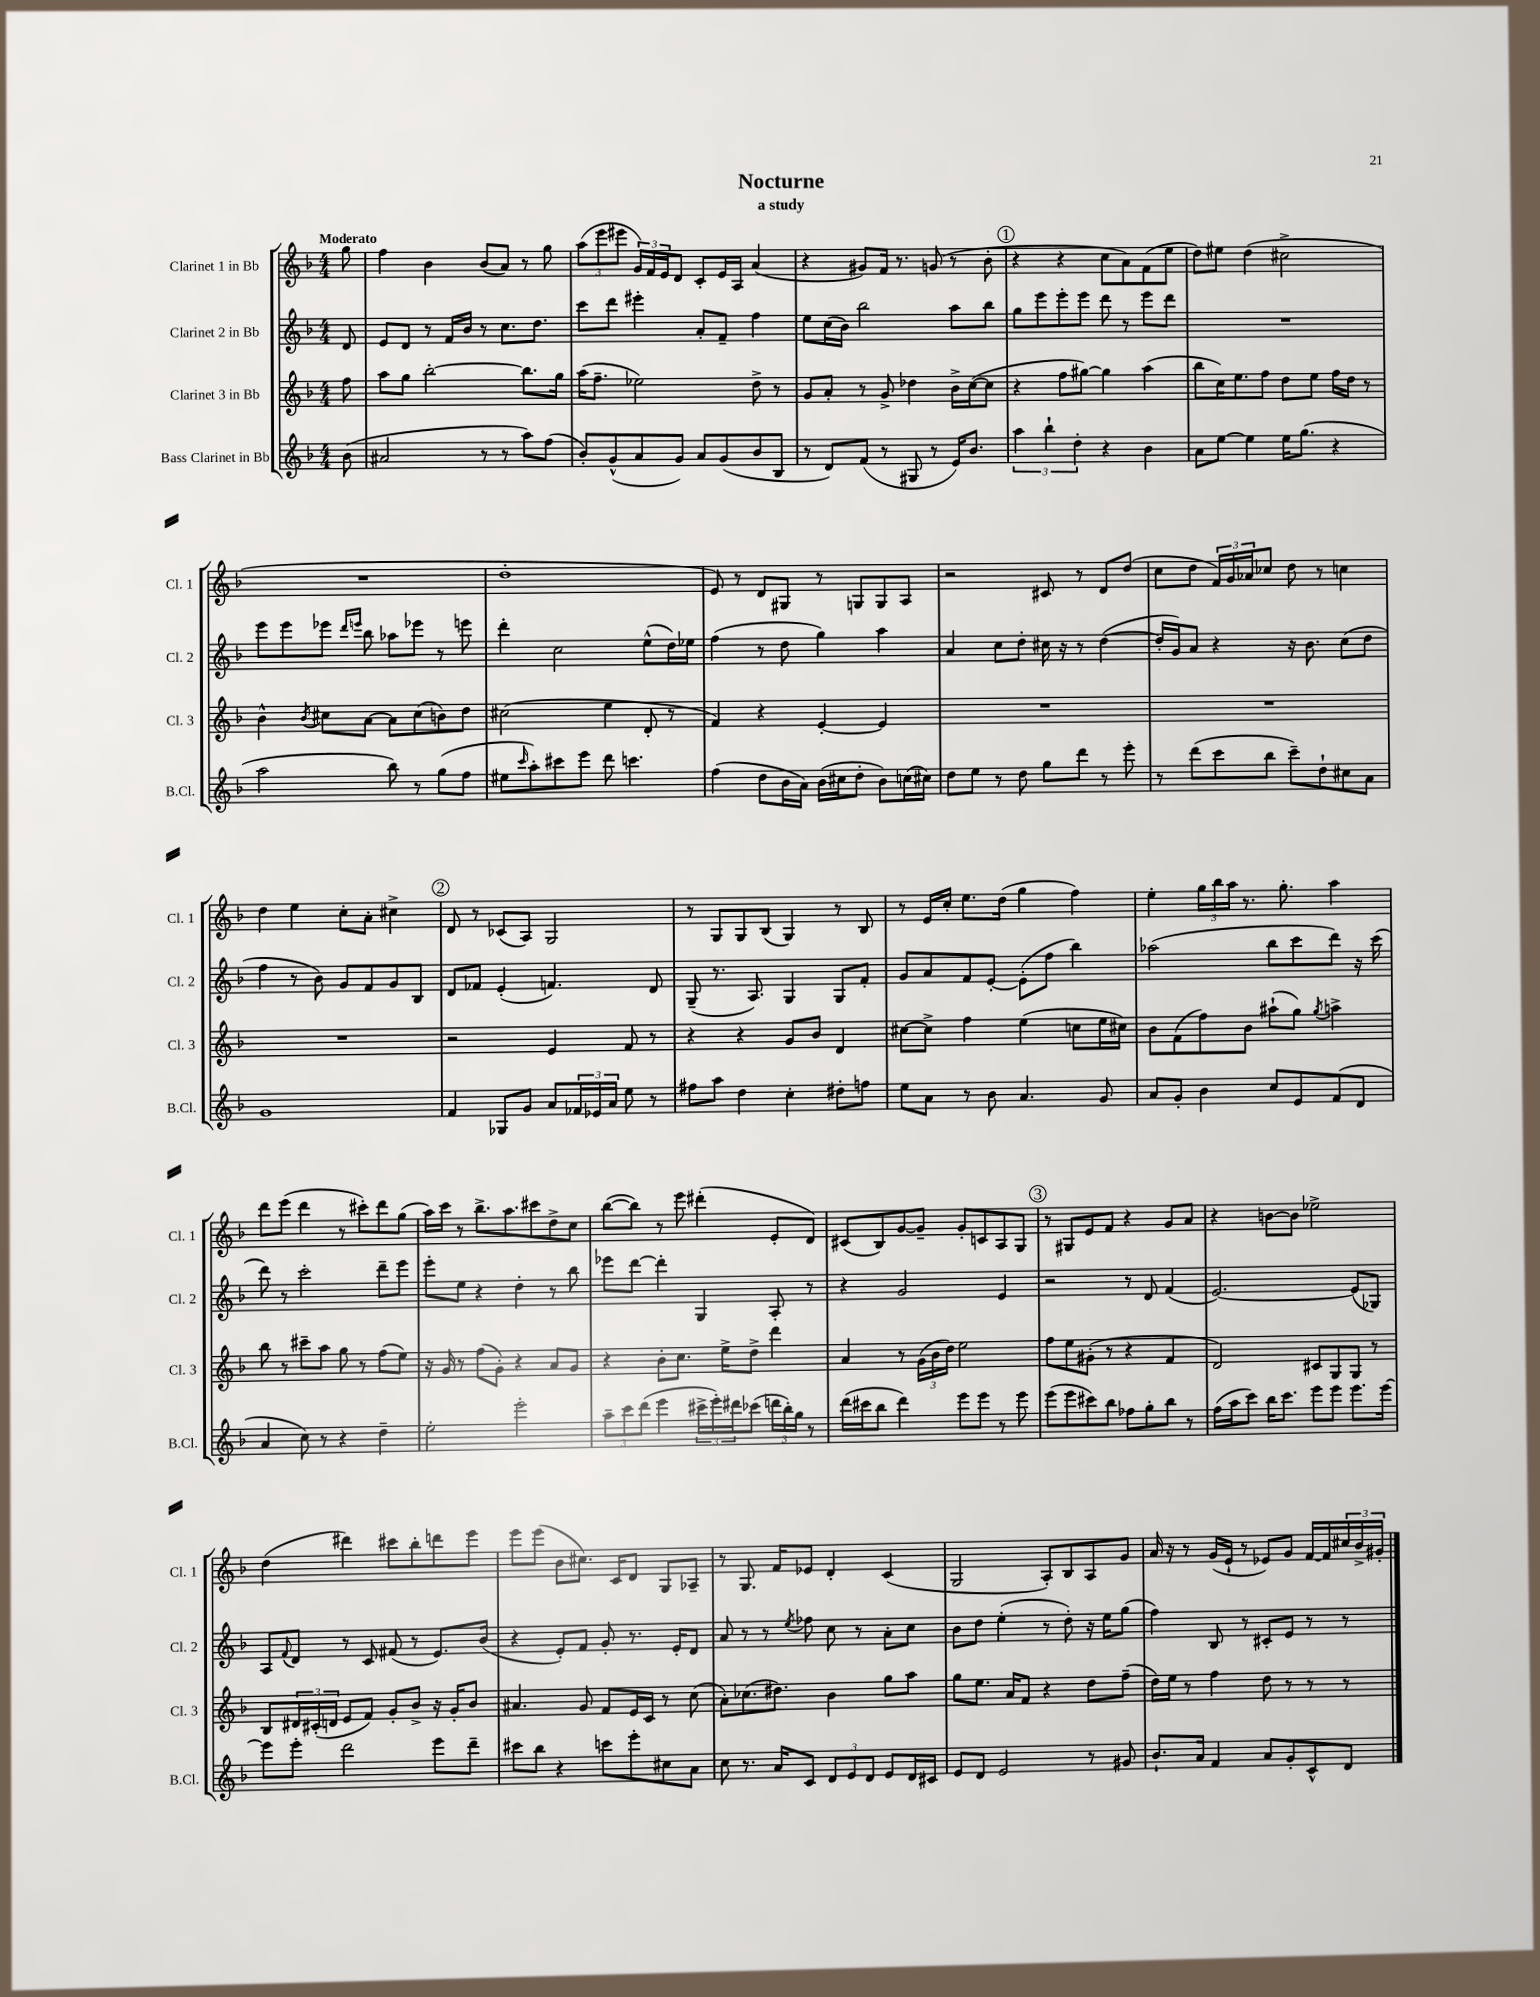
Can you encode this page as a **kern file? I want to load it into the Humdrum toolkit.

**kern	**kern	**kern	**kern
*part4	*part3	*part2	*part1
*staff4	*staff3	*staff2	*staff1
*I"Bass Clarinet in Bb	*I"Clarinet 3 in Bb	*I"Clarinet 2 in Bb	*I"Clarinet 1 in Bb
*I'B.Cl.	*I'Cl. 3	*I'Cl. 2	*I'Cl. 1
*clefG2	*clefG2	*clefG2	*clefG2
*k[b-]	*k[b-]	*k[b-]	*k[b-]
*M4/4	*M4/4	*M4/4	*M4/4
=	=	=	=
!	!	!	!LO:TX:a:B:t=Moderato
(8b-\	8ff\	8d/	8gg\
=1	=1	=1	=1
2a#X/	8aa\L	8e/L	4ff\
.	8gg\J	8d/J	.
.	[2bb-'\	8r	4b-\
.	.	16f/LL	.
.	.	16b-/JJ	.
8r	.	8r	(8b-/L
8r	.	8.cc\L	8a/J)
8aa\L)	8.bb-\L]	.	8r
.	.	8.dd\J	.
(8ff\J	.	.	8gg\
.	16gg\Jk	.	.
=2	=2	=2	=2
8b-'/L)	(16aa\KL	8ccc\L	(12aa\L
.	8.ff~\J	.	.
.	.	.	12eee\
(8g^^/	.	8ddd\J	.
.	.	.	12eee#X\J
8a/	2ee-X\)	4eee#X'\	24g/LL)
.	.	.	24f/
.	.	.	24e/J
8g/J)	.	.	8d/J
8a/L	.	8a'/L	8c'/L
(8g/	.	8f~/J	16e/L
.	.	.	16A/JJ
8b-/	8dd^\	4ff\	(4a/
8B-/J	8r	.	.
=3	=3	=3	=3
8r	8g/L	8ee\L	4r
8d/L)	8a'/J	(16cc\L	.
.	.	16b-\JJ)	.
(8f/J	8r	2bb-\	8g#X/L)
8r	8g^/	.	16f/Jk
.	.	.	8.r
8G#X/	4dd-X\	.	.
8r	.	.	(8gn/
16e/KL)	16b-^\LL	8aa\L	8r
8.b-/J	([16cc\J	.	.
.	8cc\J]	8bb-\J	8b-'\
!!LO:REH:place=s1:t=1
=4	=4	=4	=4
6aa\	4r	8gg\L	4r
.	.	8eee\	.
6bb-`\	.	.	.
.	8ff\L	8eee'\	4r
6dd'\	.	.	.
.	[8gg#X\J)	8eee\J	.
4r	4gg#\]	8ddd\	8cc\L
.	.	8r	8a\)
4b-\	(4aa\	8eee\L	(8f\
.	.	8ddd\J	8ee\J
=5	=5	=5	=5
8a\L	8bb-\L	1r	8dd\L)
[8ee\J	16cc\K)	.	8ee#X\J
.	8.ee\	.	.
4ee\]	.	.	(4dd\
.	8ff\J	.	.
16ee\KL	8dd\L	.	2cc#X^\
(8.gg\J	.	.	.
.	8ee\J	.	.
4r	16ff\LL	.	.
.	16dd\JJ	.	.
.	8r	.	.
!!LO:LB:g=z
=6	=6	=6	=6
2aa\	4b-^^\	8eee\L	1r
.	.	8eee\	.
.	8qb-/	.	.
.	8cc#X\L	8eee-X\J	.
.	.	16qqddd/LL	.
.	.	16qqeeen/JJ	.
.	[8a\J	8bb-\	.
8bb-\)	8a\L]	8aa-X\L	.
8r	(8cc#\	8eee-X\J	.
(8gg\L	8bn\)	8r	.
8ff\J	8dd\J	8eeen\	.
=7	=7	=7	=7
8ee#X\L	(2cc#X\	4ddd'\	1dd'
16qqccc/	.	.	.
8aa'\)	.	.	.
8ccc#X\	.	2cc\	.
8eee\J	.	.	.
8ddd\	4ee\	.	.
4.cccn\	.	.	.
.	8d'/	(8ee^^\L	.
.	8r	16dd\L)	.
.	.	16ee-X\JJ	.
=8	=8	=8	=8
(4ff\	4f/)	(4ff\	8e/)
.	.	.	8r
8dd\L	4r	8r	8d/L
16b-\L	.	8dd\	8G#X/J
16a\JJ)	.	.	.
(16b-\LL	[4e'/	4gg\)	8r
16cc#X\J	.	.	.
8dd'\J	.	.	8Gn/L
8b-\L)	4e/]	4aa\	8G/
(16ccn\L	.	.	8A/J
16cc#X\JJ)	.	.	.
=9	=9	=9	=9
8dd\L	1r	4a/	2r
8ee\J	.	.	.
8r	.	8cc\L	.
8dd\	.	8dd'\J	.
8gg\L	.	16cc#X\	8c#X/
.	.	16r	.
8ddd\J	.	8r	8r
8r	.	([4dd\	8d/L
8eee'\	.	.	(8dd/J
=10	=10	=10	=10
8r	1r	16dd'/LL]	8cc\L
.	.	16g/J)	.
(8ddd\L	.	8a/J	8dd\J
8ccc\	.	4r	24f/LL)
.	.	.	24g/
.	.	.	24a-X/J
8bb-\J	.	.	8cc-X/J
8ccc~\L)	.	16r	8dd\
.	.	8.b-\	.
8dd`\	.	.	8r
8cc#X\	.	(8cc\L	4ccn\
8a\J	.	8dd\J	.
!!LO:LB:g=z
=11	=11	=11	=11
1g	1r	4ff\	4dd\
.	.	8r	4ee\
.	.	8b-\)	.
.	.	8g/L	8cc'\L
.	.	8f/	8a'\J
.	.	8g/	4cc#X^\
.	.	8B-/J	.
!!LO:REH:place=s1:t=2
=12	=12	=12	=12
4f/	2r	8d/L	8d/
.	.	8f-X/J	8r
8G-X/L	.	(4e'/	(8c-X/L
8g/J	.	.	8A/J)
8a/L	4e/	4.fn/)	2G/
24f-X/L	.	.	.
24e-X/	.	.	.
24a/JJ	.	.	.
8ee\	8f/	.	.
8r	8r	8d/	.
=13	=13	=13	=13
8ff#X\L	4r	(8G~/	8r
8aa\J	.	8.r	8G/L
4dd\	4r	.	8G/
.	.	8.A/)	.
.	.	.	(8B-/J
4cc'\	8g/L	4G/	4G/)
.	8b-/J	.	.
8dd#X'\L	4d/	8G/L	8r
8ffn\J	.	8f'/J	8B-/
=14	=14	=14	=14
8ee\L	[8cc#X\L	8g/L	8r
8a\J	8cc#^\J]	8a/	16e/LL
.	.	.	16cc'/JJ
8r	4ff\	8f/	8.ee\L
8b-\	.	[8e'/J	.
.	.	.	(16dd\Jk
4.a/	(4ee\	(8e'\L]	4gg\
.	.	8ff\J	.
.	8ccn\L	4bb-\)	4ff\)
8g/	16ee\L	.	.
.	16cc#X\JJ)	.	.
=15	=15	=15	=15
8a/L	8b-\L	(2aa-X\	4ee'\
8g'/J	(8f\	.	.
4b-\	8ff\)	.	24gg\LL
.	.	.	24bb-\
.	.	.	24aa\JJ
.	8b-\J	.	8.r
8cc/L	(8aa#X`\L	8bb-\L	.
.	.	.	8.gg'\
8e/	8gg\J)	8ccc\	.
.	8qgg/	.	.
(8f/	4aan^\	8ddd\J)	4aa\
8d/J	.	16r	.
.	.	(16ccc\	.
!!LO:LB:g=z
=16	=16	=16	=16
4a/	8bb-\	8ddd\)	8ddd\L
.	8r	8r	(8eee\J
8cc\)	8ccc#X~\L	2ccc'\	4ddd\
8r	8aa\J	.	.
4r	8gg\	.	8r
.	8r	.	8ccc#X'\L)
4dd~\	(8ff\L	8ddd~\L	8ddd\
.	8ee\J)	8eee\J	(8gg\J
=17	=17	=17	=17
2ee'\	16r	8eee'\L	16aa\LL)
.	16g/	.	16ccc\JJ
.	8r	8ee\J	8r
.	(8ff\L	4r	8.bb-^\L
.	8g'\J)	.	.
.	.	.	8.aa\
2eee'\	4r	4dd'\	.
.	.	.	8ccc#X\
.	8a/L	8r	8dd^\
.	8g/J	8bb-\	8cc\J
=18	=18	=18	=18
12aa~\L	4r	8eee-X\L	([8bb-\L
12ccc\	.	.	.
.	.	[8ddd\J	8bb-\J])
(12ddd\J	.	.	.
4eee\	8b-'\L	4ddd'\]	8r
.	8.cc\J	.	8eee\
24ccc#X^\LL	.	4G/	(4ddd#X'\
24eee'\)	.	.	.
.	16ee^\KL	.	.
24ddd#X\J	.	.	.
(8ccc-X\J	8dd^\J	.	.
24dddn\LL	4ddd\	8A'/	8e'/L
24bb-'\)	.	.	.
24gg\JJ	.	.	.
8r	.	8r	8d/J)
=19	=19	=19	=19
(16ddd\LL	4a/	4r	(8c#X/L
16ccc#X\J	.	.	.
8bb-\J	.	.	8B-/)
4ddd\)	8r	2g/	[8g/
.	(24g\LL	.	8g~/J]
.	24b-\	.	.
.	24dd\JJ)	.	.
8eee\L	2ee\	.	8g'/L
8eee\J	.	.	8cn/
8r	.	4e/	8A/
8eee\	.	.	8G/J
!!LO:REH:place=s1:t=3
=20	=20	=20	=20
(8eee\L	8ff\L	2r	8r
8eee\	8ee\	.	8G#X/L
8ccc#X\)	(8g#X'\J	.	8e/
8bb-\J	8r	.	8f/J
8ff-X\L	4r	8r	4r
8gg'\	.	8d/	.
8bb-\J	4f/	(4f/	8g/L
8r	.	.	8a/J
=21	=21	=21	=21
(16ff\LL	2d/)	[2.e/)	4r
16aa\J	.	.	.
8ccc\J)	.	.	.
16bb-\KL	.	.	[8bn\L
8.ccc\J	.	.	.
.	.	.	8b\J]
8eee\L	8c#X/L	.	2ee-X^\
8eee\J	8G/	.	.
8.eee\L	8G/J	(8e/L]	.
.	8r	8G-X/J)	.
[16eee\Jk	.	.	.
!!LO:LB:g=z
=22	=22	=22	=22
8eee\L]	8B-/L	8A/L	(4dd\
.	.	8qqf/	.
8eee'\J	24d#X/L	8d/J	.
.	(24c#X'/	.	.
.	24dn/JJ	.	.
2ddd\	8e/L	8r	4ddd#X\)
.	8f/J)	8c/	.
.	8g'/L	(8f#X/	8ccc#X\L
.	8b-^/J	8r	8bb-'\
8eee\L	16r	8.e/L)	8dddn\
.	16g'/KL	.	.
8ddd~\J	8b-/J	.	8eee\J
.	.	(16b-/Jk	.
=23	=23	=23	=23
8ccc#X\L	4.a#X/	4r	8eee\L
8bb-\J	.	.	(8eee\J
4r	.	8e'/L)	8b-\L
.	8g/	8f/J	8.cc#X\J)
8cccn\L	8f/L	8g'/	.
.	.	.	16c/KL
8eee'\	16e/L	8.r	8d/J
.	16c/JJ	.	.
8cc#X\	8r	.	8G/L
.	.	16e'/KL	.
8a\J	(8cc\	8d/J	8A-X~/J
=24	=24	=24	=24
8cc\	8a'\L)	8a/	8r
8.r	(8.cc-X\	8r	8.G/
.	.	8r	.
16a/KL	8.dd#X\J)	.	16f/KL
.	.	8qee/	.
8c/J	.	8ff-X\	8e-X/J
12d/L	4b-\	8cc\	4d'/
12e/	.	.	.
.	.	8r	.
12d/J	.	.	.
8e/L	8gg\L	8a'\L	(4c/
16d/L	8aa\J	8cc\J	.
16c#X/JJ	.	.	.
=25	=25	=25	=25
8e/L	8gg\L	8b-\L	2G/
8d/J	8.ee\J	8dd\J	.
2e/	.	(4ee'\	.
.	16a/KL	.	.
.	8f/J	.	.
.	4r	8r	8A'/L)
.	.	8dd'\)	8B-/
8r	8dd\L	16r	8A/
.	.	16ee\KL	.
8g#X/	(8ff~\J	(8gg\J	8g/J
=26	=26	=26	=26
8.b-`/L	16dd\LL)	4ff\)	16a/
.	16ee\JJ	.	16r
.	8r	.	8r
16a/Jk	.	.	.
4f/	4ff\	8B-/	(16g/LL
.	.	.	16e`/JJ
.	.	8r	8r
8a/L	8dd\	8c#X'/L	8e-X/L)
8g'/	8r	8e/J	8g/J
8c^^/	8r	8r	[16f/LL
.	.	.	16f/]
8d/J	8r	8r	24cc#X/
.	.	.	24b-^/
.	.	.	24g#X'/JJ
==	==	==	==
*-	*-	*-	*-
